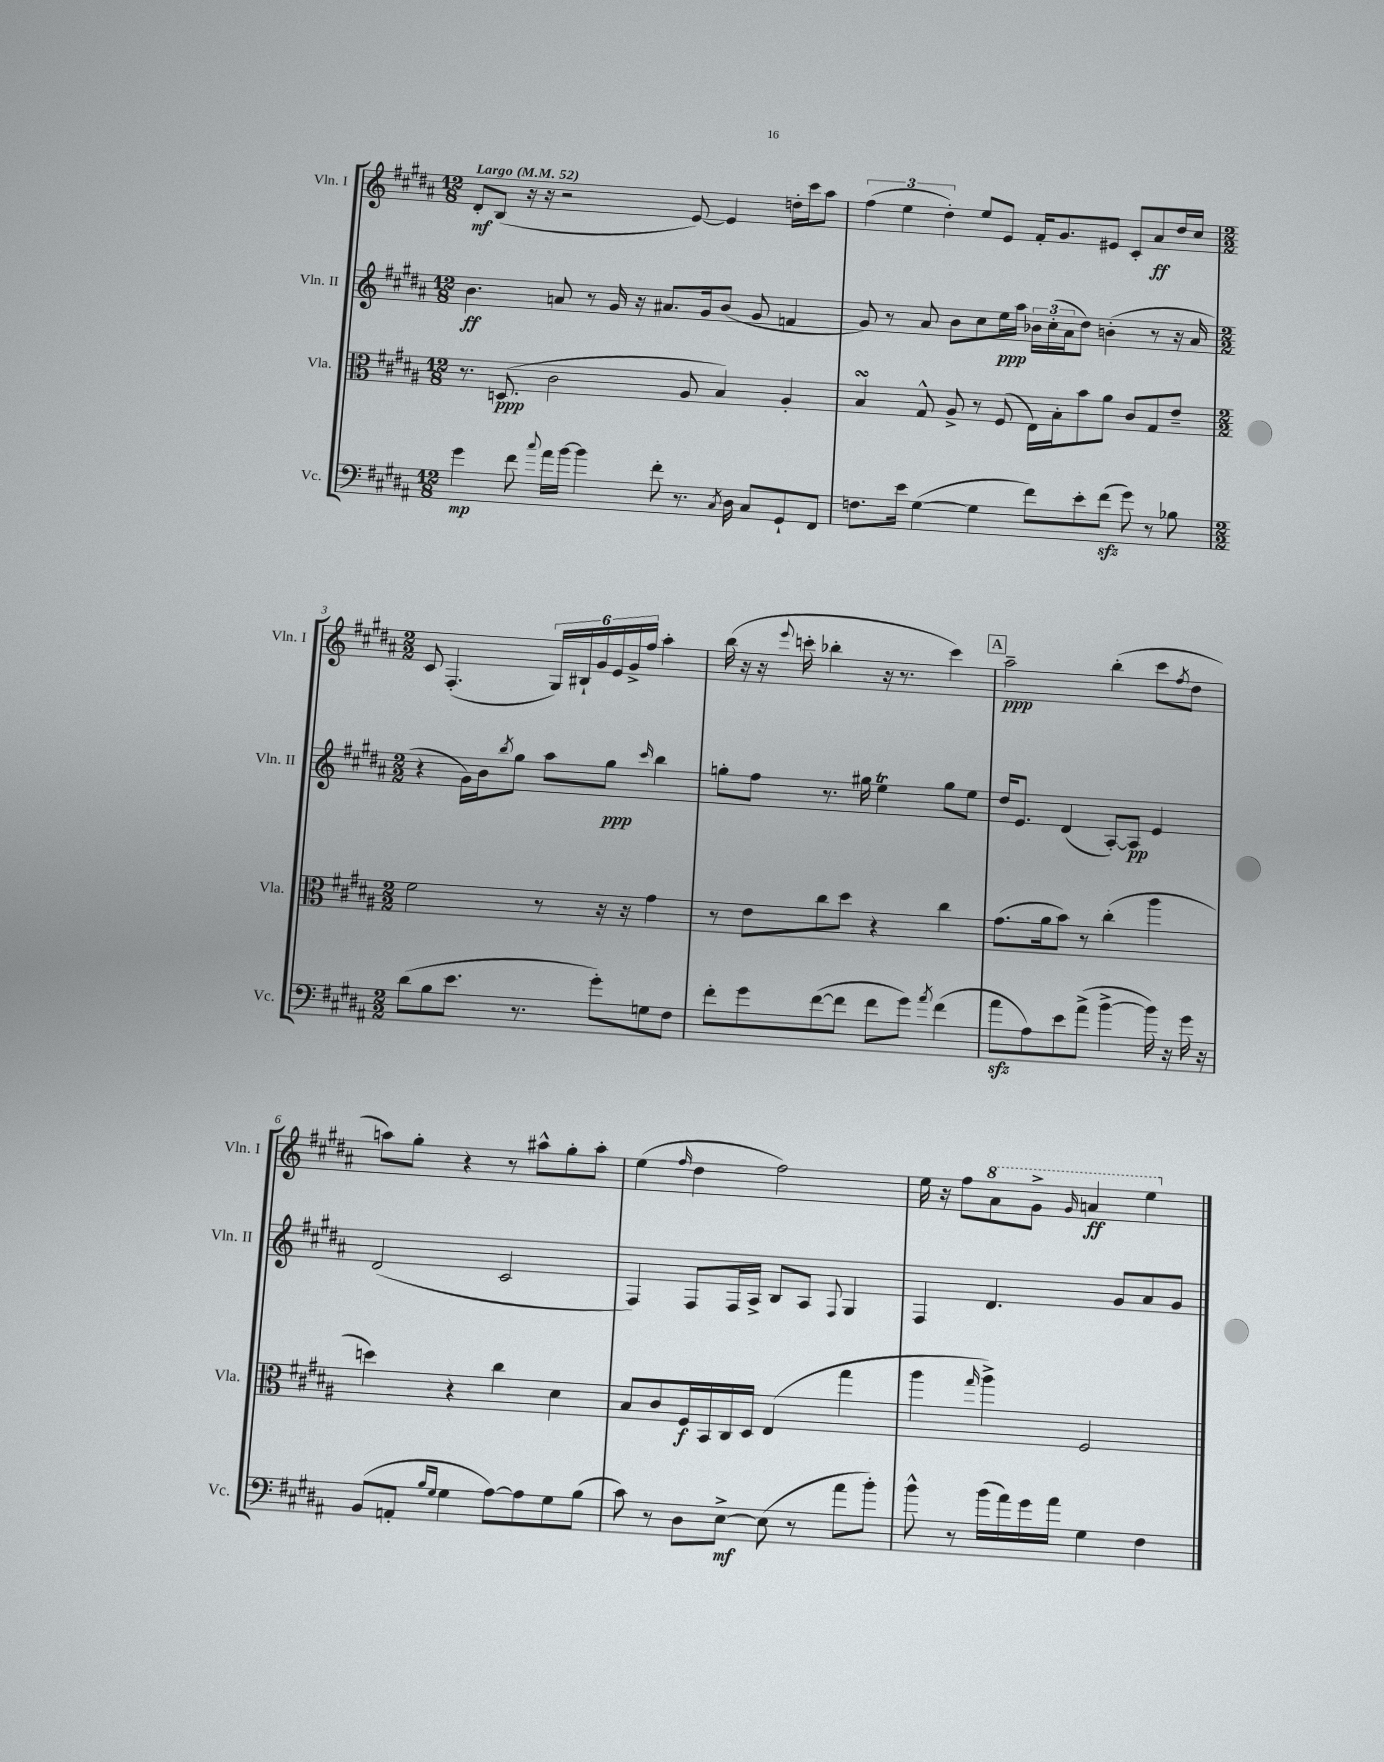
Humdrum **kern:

**kern	**dynam	**kern	**dynam	**kern	**dynam	**kern	**dynam
*part4	*part4	*part3	*part3	*part2	*part2	*part1	*part1
*staff4	*staff4	*staff3	*staff3	*staff2	*staff2	*staff1	*staff1
*I"Vc.	*	*I"Vla.	*	*I"Vln. II	*	*I"Vln. I	*
*I'Vc.	*	*I'Vla.	*	*I'Vln. II	*	*I'Vln. I	*
*clefF4	*	*clefC3	*	*clefG2	*	*clefG2	*
*k[f#c#g#d#a#]	*	*k[f#c#g#d#a#]	*	*k[f#c#g#d#a#]	*	*k[f#c#g#d#a#]	*
*M12/8	*	*M12/8	*	*M12/8	*	*M12/8	*
*MM52	*	*MM52	*	*MM52	*	*MM52	*
=1	=1	=1	=1	=1	=1	=1	=1
!	!	!	!	!	!	!LO:TX:a:B:t=Largo	!
4g#\	mp	8.r	.	4.b\	ff	8d#'/L	mf
.	.	.	.	.	.	(8B/J	.
.	.	(8.Dn/	ppp	.	.	.	.
8f#\	.	.	.	.	.	16r	.
.	.	.	.	.	.	16r	.
8qqcc#/	.	.	.	.	.	.	.
16a#\LL	.	2c#\	.	8an/	.	2r	.
[16b\JJ	.	.	.	.	.	.	.
4b\]	.	.	.	8r	.	.	.
.	.	.	.	16g#/	.	.	.
.	.	.	.	16r	.	.	.
8f#'\	.	.	.	8.a#X/L	.	.	.
8.r	.	8A#/	.	.	.	[8e/)	.
.	.	.	.	16g#/k	.	.	.
.	.	4B/)	.	(8b/J	.	4e/]	.
8qC#/	.	.	.	.	.	.	.
16D#\	.	.	.	.	.	.	.
8C#/L	.	.	.	8g#/	.	.	.
8GG#`/	.	4A#'/	.	4fn/	.	16ddn'\LL	.
.	.	.	.	.	.	16ccc#\J	.
8FF#/J	.	.	.	.	.	8aa#\J	.
=2	=2	=2	=2	=2	=2	=2	=2
8.Fn\L	.	4BsSSs/	.	8g#/)	.	(6ff#\	.
.	.	.	.	8r	.	.	.
.	.	.	.	.	.	6ee\	.
16e\Jk	.	.	.	.	.	.	.
([4G#\	.	8G#^^/	.	8a#/	.	.	.
.	.	.	.	.	.	6dd#'\)	.
.	.	8A#^/	.	8b\L	.	.	.
4G#\]	.	8r	.	8cc#\	.	8ee/L	.
.	.	(8F#/	.	16ee\L	ppp	8e/J	.
.	.	.	.	16aa#\JJ	.	.	.
8f#\L)	.	16E\LL)	.	24b-X\LL	.	16f#'/KL	.
.	.	.	.	(24cc#'\	.	.	.
.	.	16B'\J	.	.	.	8.g#/	.
.	.	.	.	24a#\J	.	.	.
8e'\	.	8b\	.	8dd#\J)	.	.	.
(8f#zz\J	.	8a#\J	.	(4bn'\	.	8e#X/J	.
8g#\)	.	8c#/L	.	.	.	8c#'/L	.
8r	.	8G#/	.	8r	.	8a#/	ff
8B-X\	.	8e~/J	.	16r	.	16dd#/L	.
.	.	.	.	16a#/	.	16cc#/JJ	.
!!LO:LB:g=z
=3	=3	=3	=3	=3	=3	=3	=3
*M2/2	*	*M2/2	*	*M2/2	*	*M2/2	*
(8d#\L	.	2f#\	.	4r	.	8c#/	.
8B\	.	.	.	.	.	(4.F#'/	.
8.e\J	.	.	.	16g#\LL)	.	.	.
.	.	.	.	16b\J	.	.	.
.	.	.	.	8qbb/	.	.	.
.	.	.	.	8gg#\J	.	.	.
8.r	.	.	.	.	.	.	.
.	.	8r	.	8aa#\L	.	24G#/LL)	.
.	.	.	.	.	.	24B#X`/	.
.	.	.	.	.	.	24g#/	.
8g#'\L)	.	16r	.	8gg#\J	ppp	24e/	.
.	.	.	.	.	.	24g#^/	.
.	.	16r	.	.	.	.	.
.	.	.	.	.	.	24ff#/JJ	.
.	.	.	.	16qqccc#/	.	.	.
8Gn\	.	4g#\	.	4bb\	.	4aa#'\	.
8F#\J	.	.	.	.	.	.	.
=4	=4	=4	=4	=4	=4	=4	=4
8f#'\L	.	8r	.	8ggn'\L	.	(16bb\	.
.	.	.	.	.	.	16r	.
8g#\	.	8e\L	.	8ff#\J	.	16r	.
.	.	.	.	.	.	8qqeee/	.
.	.	.	.	.	.	16cccn'\	.
([8f#\	.	8cc#\	.	8.r	.	4bb-X'\	.
8f#\J]	.	8dd#\J	.	.	.	.	.
.	.	.	.	16gg#X\	.	.	.
8f#\L	.	4r	.	4eeT\	.	16r	.
.	.	.	.	.	.	8.r	.
8g#\J)	.	.	.	.	.	.	.
8qa#/	.	.	.	.	.	.	.
(4f#\	.	4cc#\	.	8gg#\L	.	4ccc\)	.
.	.	.	.	8ee\J	.	.	.
!!LO:REH:place=s1:t=A
=5	=5	=5	=5	=5	=5	=5	=5
8a#zz\L	.	(8.g#\L	.	16dd#/KL	.	2aa#~\	ppp
.	.	.	.	8.e/J	.	.	.
8A#\)	.	.	.	.	.	.	.
.	.	16a#\k	.	.	.	.	.
8e\	.	8b\J)	.	(4d#/	.	.	.
(8a#^\J	.	8r	.	.	.	.	.
[4b^\	.	(4cc#'\	.	[8A#'/L)	.	(4bb'\	.
.	.	.	.	8A#/J]	pp	.	.
16b\])	.	4aa#\	.	4e/	.	8ccc#\L	.
16r	.	.	.	.	.	.	.
.	.	.	.	.	.	8qff#/	.
16g#\	.	.	.	.	.	8dd#\J	.
16r	.	.	.	.	.	.	.
!!LO:LB:g=z
=6	=6	=6	=6	=6	=6	=6	=6
(8BB/L	.	4ddn\)	.	(2d#/	.	8aan\L)	.
8AAn'/J	.	.	.	.	.	8gg#'\J	.
16qqB/LL	.	.	.	.	.	.	.
16qqG#/JJ	.	.	.	.	.	.	.
4G#\	.	4r	.	.	.	4r	.
[8A#\L)	.	4cc#\	.	2c#/	.	8r	.
8A#\]	.	.	.	.	.	8aa#X^^\L	.
8G#\	.	4d#\	.	.	.	8gg#'\	.
(8B\J	.	.	.	.	.	8aa#'\J	.
=7	=7	=7	=7	=7	=7	=7	=7
8c#\)	.	8B/L	.	4F#/)	.	(4ee\	.
8r	.	8c#/	.	.	.	.	.
.	.	.	.	.	.	16qqff#/	.
8D#\L	.	16F#/L	f	8F#/L	.	4dd#\	.
.	.	16BB/	.	.	.	.	.
[8E^\J	mf	16C#/	.	16F#/L	.	.	.
.	.	16D#/JJ	.	16A#^/JJ	.	.	.
(8E\]	.	(4E/	.	8B/L	.	2ff#\)	.
8r	.	.	.	8A#/J	.	.	.
.	.	.	.	8qqF#/	.	.	.
8a#\L	.	4gg#\	.	4G#/	.	.	.
8b'\J)	.	.	.	.	.	.	.
=8	=8	=8	=8	=8	=8	=8	=8
8b^^\	.	4aa#\	.	4F#/	.	16ee\	.
.	.	.	.	.	.	16r	.
8r	.	.	.	.	.	8ff#\L	.
.	.	16qqgg#/	.	.	.	.	.
*	*	*	*	*	*	*8va	*
(16b\LL	.	4aa#^\)	.	4.d#/	.	8aa#\	.
16a#\)	.	.	.	.	.	.	.
16g#\	.	.	.	.	.	8gg#^\J	.
16a#\JJ	.	.	.	.	.	.	.
.	.	.	.	.	.	16qqgg#/	.
4G#\	.	2F#/	.	.	.	4aan/	ff
.	.	.	.	8g#/L	.	.	.
4F#\	.	.	.	8a#/	.	4eee\	.
.	.	.	.	8g#/J	.	.	.
*	*	*	*	*	*	*X8va	*
==	==	==	==	==	==	==	==
*-	*-	*-	*-	*-	*-	*-	*-
